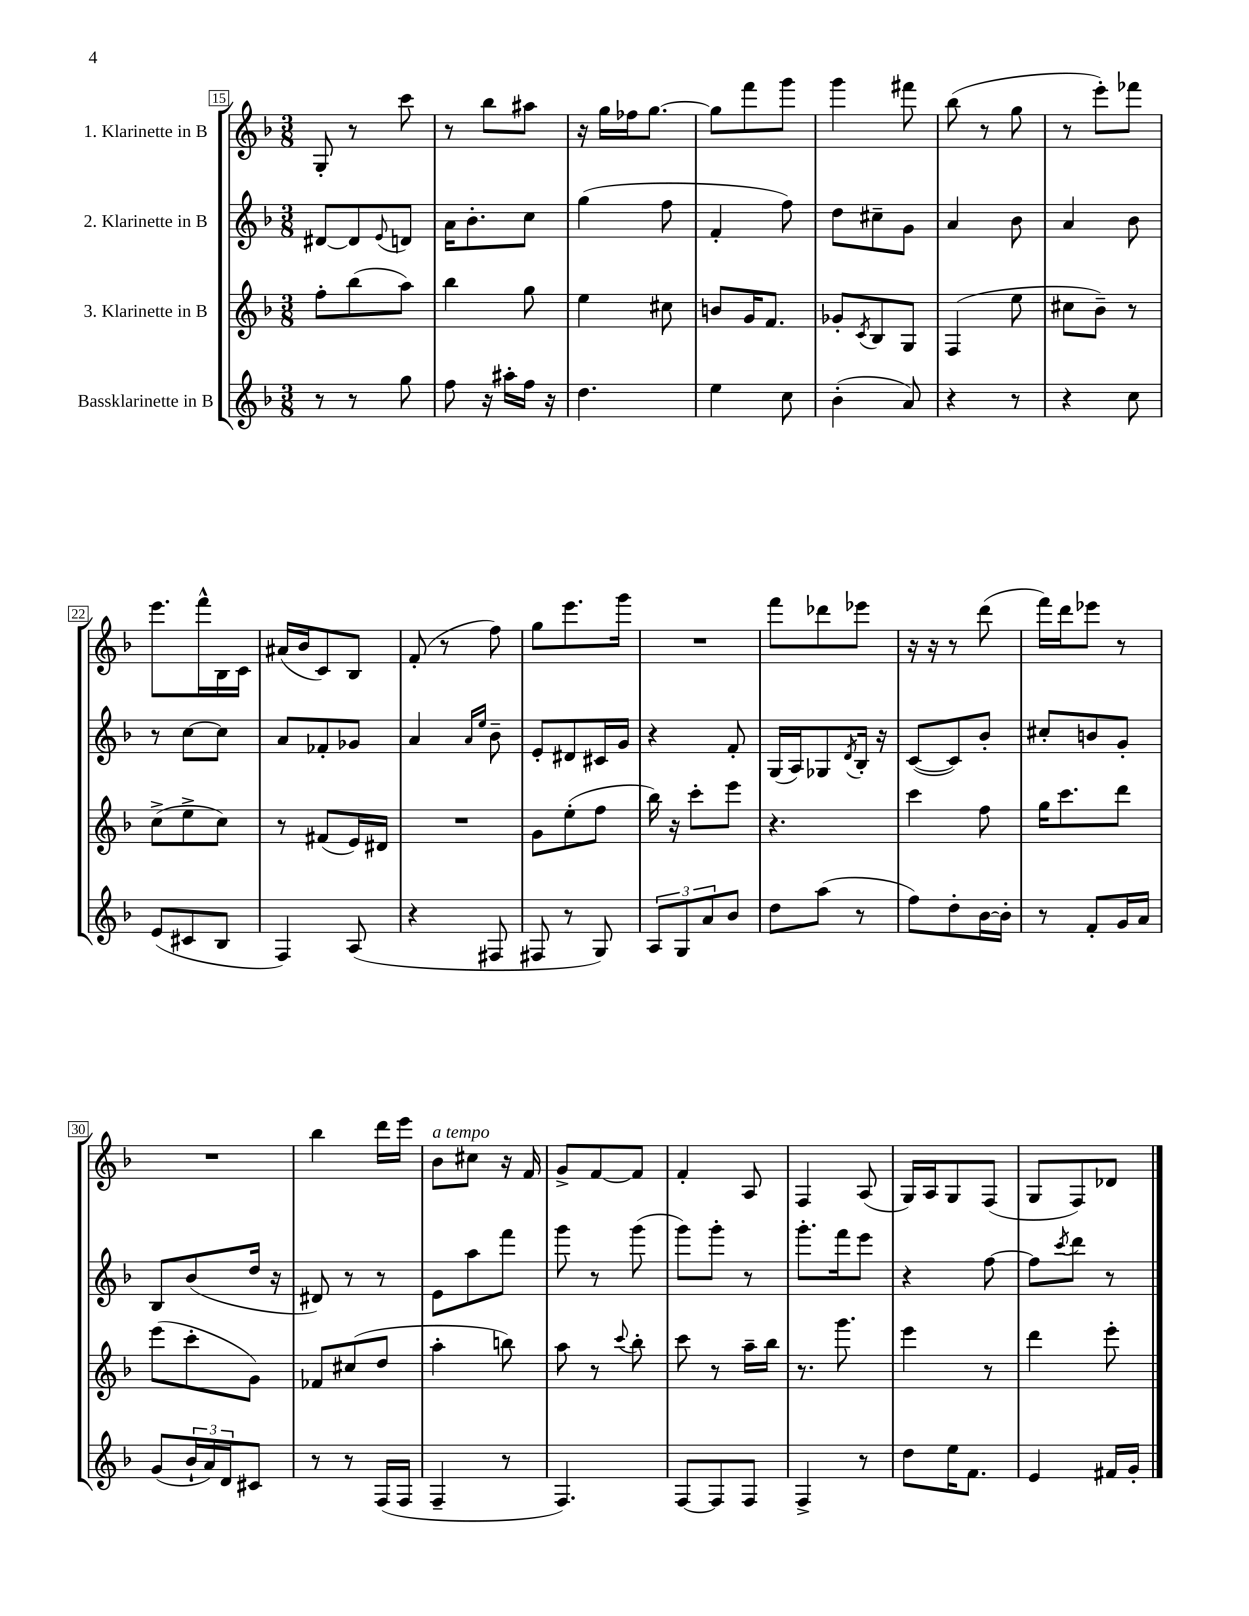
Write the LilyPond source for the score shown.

<<
\new StaffGroup <<
\new Staff = "s0" \with { instrumentName = "1. Klarinette in B" } {
    \clef treble \key f \major \numericTimeSignature \time 3/8
    g8-. r8 c'''8 |
    r8 bes''8 ais''8 |
    r16 g''16 fes''16 g''8.~ |
    g''8 f'''8 g'''8 |
    g'''4 fis'''8 |
    bes''8( r8 g''8 |
    r8 e'''8-.) fes'''8 |
    e'''8. f'''16-^ bes16 c'16 |
    ais'16( bes'16 c'8) bes8 |
    f'8-.( r8 f''8) |
    g''8 e'''8. g'''16 |
    R4. |
    f'''8 des'''8 ees'''8 |
    r16 r16 r8 d'''8( |
    f'''16) d'''16 ees'''8 r8 |
    R4. |
    bes''4 d'''16 e'''16 |
    bes'8^\markup { \italic "a tempo" } cis''8 r16 f'16 |
    g'8-> f'8~ f'8 |
    f'4-. a8 |
    f4 a8( |
    g16) a16 g8 f8( |
    g8 f8) des'8 \bar "|." |
}
\new Staff = "s1" \with { instrumentName = "2. Klarinette in B" } {
    \clef treble \key f \major \numericTimeSignature \time 3/8
    dis'8~ dis'8 \appoggiatura { e'8 } d'8 |
    a'16 bes'8.-. c''8 |
    g''4( f''8 |
    f'4-. f''8) |
    d''8 cis''8-- g'8 |
    a'4 bes'8 |
    a'4 bes'8 |
    r8 c''8~ c''8 |
    a'8 fes'8-. ges'8 |
    a'4 \grace { a'16 e''16 } bes'8-- |
    e'8-. dis'8 cis'16 g'16 |
    r4 f'8-. |
    g16( a16) ges8 \acciaccatura { d'8 } bes16-. r16 |
    c'8~( c'8) bes'8-. |
    cis''8-. b'8 g'8-. |
    bes8 bes'8( d''16 r16 |
    dis'8) r8 r8 |
    e'8 a''8 f'''8 |
    g'''8 r8 g'''8( |
    g'''8) g'''8-. r8 |
    g'''8.-. f'''16 e'''8 |
    r4 f''8~ |
    f''8 \acciaccatura { c'''8 } d'''8 r8 \bar "|." |
}
\new Staff = "s2" \with { instrumentName = "3. Klarinette in B" } {
    \clef treble \key f \major \numericTimeSignature \time 3/8
    f''8-. bes''8( a''8) |
    bes''4 g''8 |
    e''4 cis''8 |
    b'8 g'16 f'8. |
    ges'8-. \acciaccatura { c'8 } bes8 g8 |
    f4( e''8 |
    cis''8 bes'8--) r8 |
    c''8->( e''8-> c''8) |
    r8 fis'8( e'16) dis'16 |
    R4. |
    g'8 e''8-.( f''8 |
    bes''16) r16 c'''8-. e'''8 |
    r4. |
    c'''4 f''8 |
    g''16 c'''8. d'''8 |
    e'''8( c'''8-. g'8) |
    fes'8 cis''8( d''8 |
    a''4-. b''8) |
    a''8 r8 \appoggiatura { c'''8 } bes''8-. |
    c'''8 r8 a''16-- bes''16 |
    r8. g'''8. |
    e'''4 r8 |
    d'''4 e'''8-. \bar "|." |
}
\new Staff = "s3" \with { instrumentName = "Bassklarinette in B" } {
    \clef treble \key f \major \numericTimeSignature \time 3/8
    r8 r8 g''8 |
    f''8 r16 ais''16-. f''16 r16 |
    d''4. |
    e''4 c''8 |
    bes'4-.( a'8) |
    r4 r8 |
    r4 c''8 |
    e'8( cis'8 bes8 |
    f4) a8( |
    r4 fis8 |
    fis8 r8 g8) |
    \tuplet 3/2 { a8 g8 a'8 } bes'8 |
    d''8 a''8( r8 |
    f''8) d''8-. bes'16~ bes'16-. |
    r8 f'8-. g'16 a'16 |
    g'8( \tuplet 3/2 { bes'16-! a'16) d'16 } cis'8 |
    r8 r8 f16( f16 |
    f4-- r8 |
    f4.) |
    f8~ f8 f8 |
    f4-> r8 |
    d''8 e''16 f'8. |
    e'4 fis'16 g'16-. \bar "|." |
}
>>
>>
\layout { \context { \Score currentBarNumber = #15 \override BarNumber.stencil = #(make-stencil-boxer 0.1 0.3 ly:text-interface::print) } }
